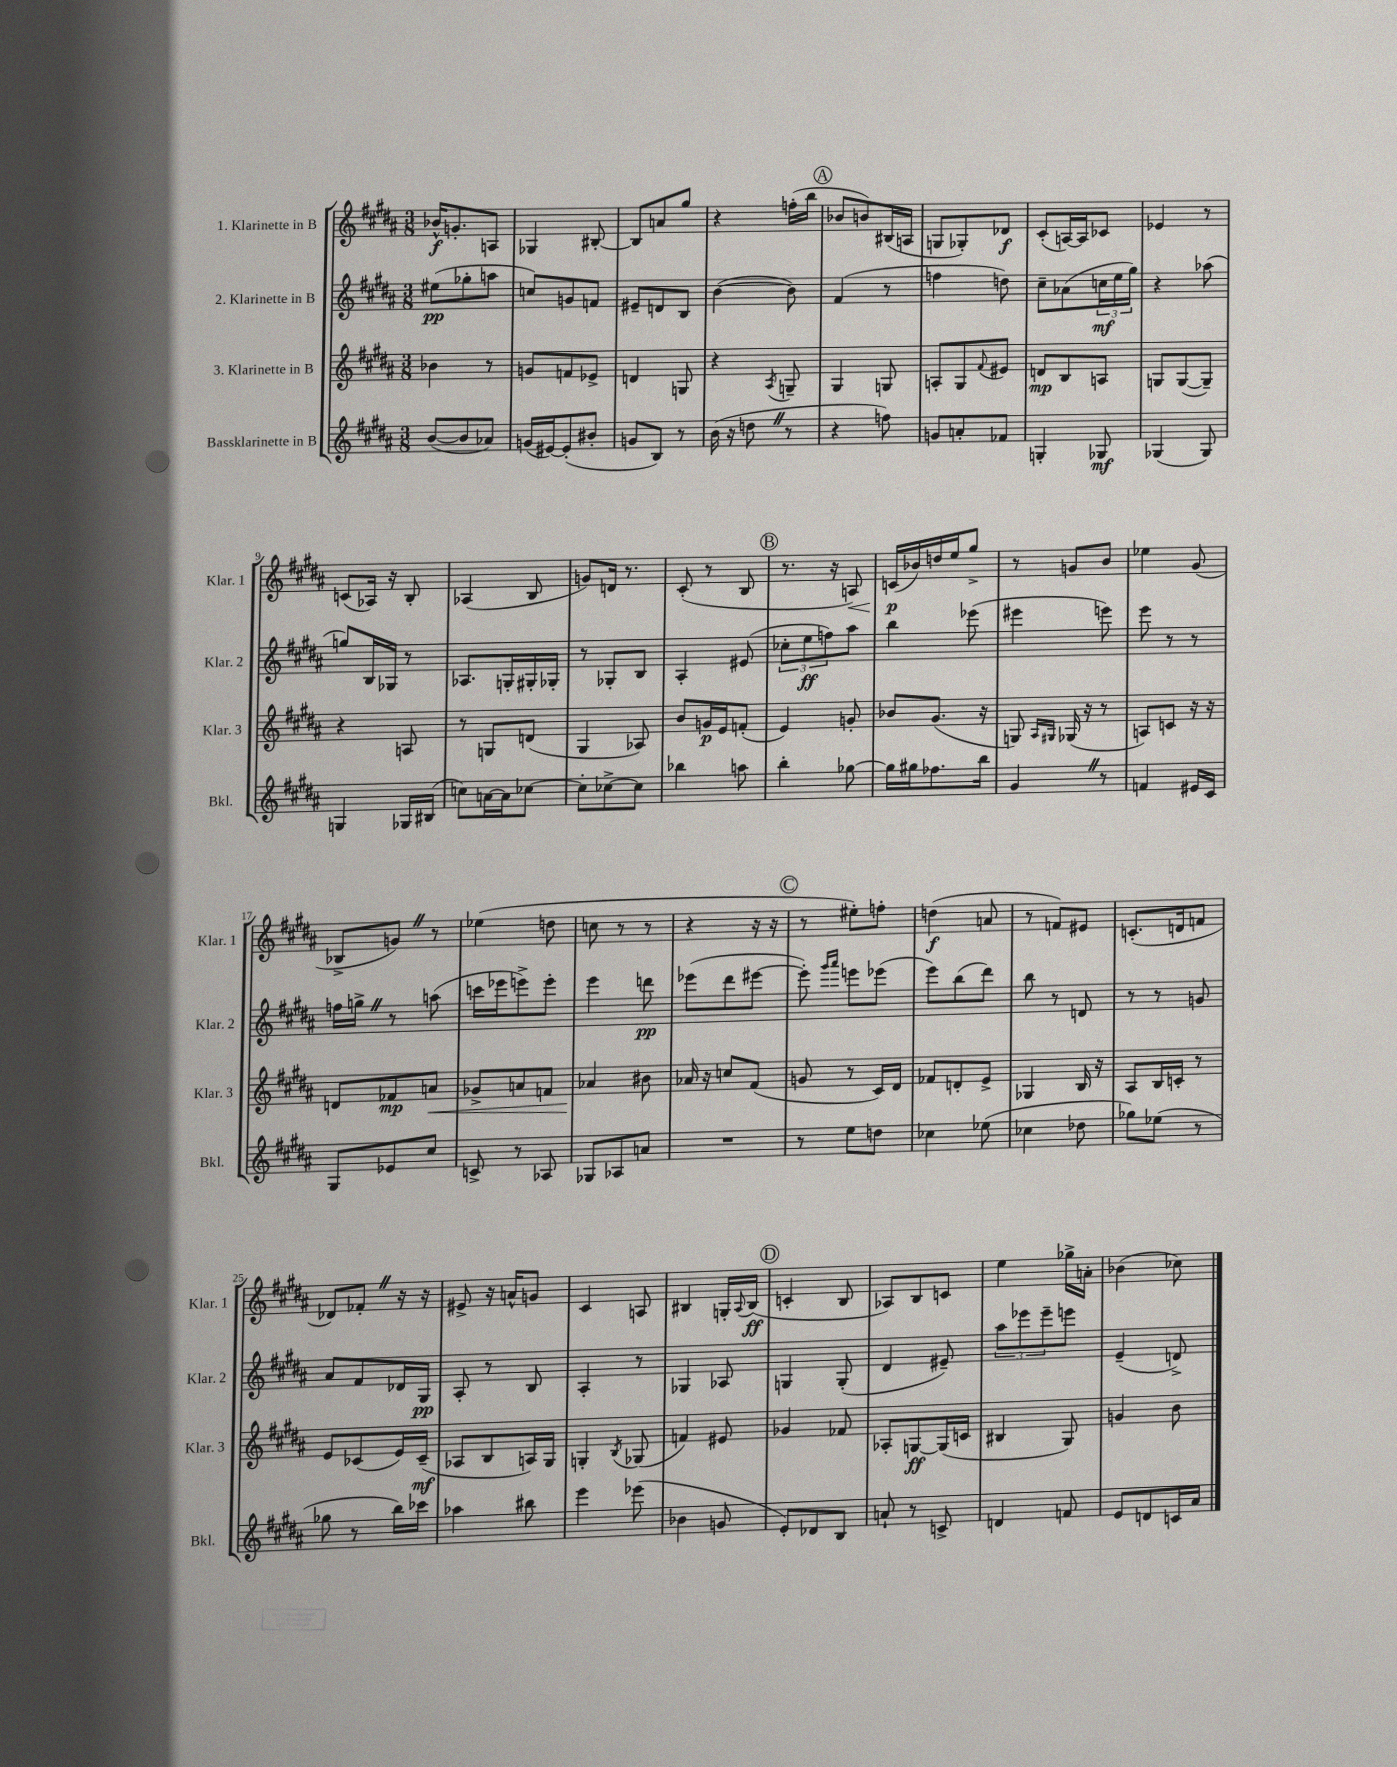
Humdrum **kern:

**kern	**kern	**kern	**kern
*staff4	*staff3	*staff2	*staff1
*clefG2	*clefG2	*clefG2	*clefG2
*k[f#c#g#d#a#]	*k[f#c#g#d#a#]	*k[f#c#g#d#a#]	*k[f#c#g#d#a#]
*M3/8	*M3/8	*M3/8	*M3/8
([8b	4b-	(8ee#	16b-^^
.	.	.	8.g'
8b]	.	8gg-'	.
8a-)	8r	8aa	8A
=	=	=	=
(16g	8g	8cc)	4G-
[16e#)	.	.	.
(8e#']	8f	8g	.
8b#'	8e-^	8f	[8B#'
=	=	=	=
8g	4d	8e#~	8B#]
8B)	.	8d	8a
8r	8G	8B	8gg#
=	=	=	=
(16b	4r	([4b	4r
16r	.	.	.
8dd	.	.	.
.	8qA#	.	.
8r	8G~	8b])	(16ff'
.	.	.	16bb
=	=	=	=
4r	4G#	(4f#	8b-
.	.	.	8b)
8ff)	8G	8r	(16B#
.	.	.	16A
=	=	=	=
8g	8A'	4ff	8G
8a'	8G#	.	8G-')
.	8qqf#	.	.
8f-	8e#	8dd)	8d-
=	=	=	=
4G'	8d	8cc#~	(8c#'
.	8B	(8a-	[16A)
.	.	.	16A]
8G-	8A	24cc	8c-
.	.	24ee	.
.	.	24gg#)	.
=	=	=	=
(4G-	8G	4r	4e-
.	([8G	.	.
8G-)	8G~])	(8aa-	8r
=	=	=	=
4G	4r	8gg)	(8c
.	.	16B	16A-)
.	.	16G-	16r
16G-	8A	8r	8B'
(16B#	.	.	.
=	=	=	=
8cc)	8r	8.A-	(4A-
[16a	8G	.	.
16a]	.	16G'	.
[8cc-	(8d	16G#'	8B
.	.	16G-'	.
=	=	=	=
8cc-']	4G#	8r	8g)
[8cc-^	.	8G-'	16d
.	.	.	8.r
8cc-]	8A-)	8B	.
=	=	=	=
4bb-	8b	4A#'	(8c#'
.	16g	.	8r
.	16e	.	.
8aa	(8f'	(8e#	8B
=	=	=	=
4bb'	4e)	12cc-'	8.r
.	.	12ee	.
.	.	12ff)	.
.	.	.	16r
[8gg-	8g'	8aa#	8A)
=	=	=	=
16gg-]	8b-	4bb	(16c
16gg#	.	.	16b-)
8.ff-	(8.g#	.	16dd
.	.	.	16ee
.	.	(8eee-	8gg#^
16bb	16r	.	.
=	=	=	=
4g#	8G)	4eee#	8r
.	16qqA#	.	.
.	16qqG#	.	.
.	(16G-	.	8g
.	16r	.	.
8r	8r	8eee)	8b
=	=	=	=
4f	8A)	8eee	4ee-
.	8c	8r	.
16e#	16r	8r	(8g#
16c#	16r	.	.
=	=	=	=
8G#	8d	16ff	8B-^
.	.	16gg^	.
8e-	8f-	8r	8g)
8cc#	8a	(8aa	8r
=	=	=	=
8c^	8g-^	16ccc	(4ee-
.	.	16eee-	.
8r	8a	8eee^)	.
8A-	8f	8eee'	8dd
=	=	=	=
8G-	4a-	4eee	8cc
8A-	.	.	8r
8a	8b#	8ddd	8r
=	=	=	=
4.r	16a-	(8eee-	4r
.	16r	.	.
.	8cc	8ddd#	.
.	(8f#	[8eee#	16r
.	.	.	16r
=	=	=	=
8r	8g	8eee#'])	8r
.	.	16qqggg#	.
.	.	16qqaaa#	.
8ee	8r	8eee	8ee#')
8dd	16c#)	(8eee-	8ff'
.	16d#	.	.
=	=	=	=
4cc-	8f-	8eee)	(4dd
.	8d'	(8bb	.
(8ee-	8e^	8ddd#)	8a
=	=	=	=
4cc-	4G-	8bb	8r
.	.	8r	8f)
8dd-	16B	8d	8e#
.	16r	.	.
=	=	=	=
8gg-)	8A#	8r	(8.c'
(8ee-	16B	8r	.
.	16c'	.	16d
8r	8r	8g	8f
=	=	=	=
8gg-	8e	8a#	8d-)
8r	(8c-	8f#	8f-'
16bb)	16e)	16d-	16r
16ccc-	(16c-~	16G#	16r
=	=	=	=
4aa-	8A-	8A#'	8e#^
.	8B	8r	16r
.	.	.	16a^^
8bb#	16A)	8B	8g
.	16G#	.	.
=	=	=	=
4eee	4G'	4A#'	4c#
.	8qB	.	.
(8eee-	(8G-	8r	8A
=	=	=	=
4b-	4f)	4G-	4B#
8g	8e#	8A-	16G'
.	.	.	8qqA#
.	.	.	(16B#
=	=	=	=
8e')	4g-	4G	4c'
8d-	.	.	.
8B	8f-	(8G'	8B
=	=	=	=
8a`	8A-'	4d#	8A-)
8r	[8G	.	8B
8c^	(16G]	8e#~)	8c
.	16c	.	.
=	=	=	=
4d	4B#	12aa#	4ee
.	.	12eee-	.
.	.	12eee-~	.
8f	8G#)	8eee	16gg-^
.	.	.	16a'
=	=	=	=
8e	4g	(4e~	(4b-
8d	.	.	.
16c	8b	8d^)	8cc-)
16a#	.	.	.
==	==	==	==
*-	*-	*-	*-
